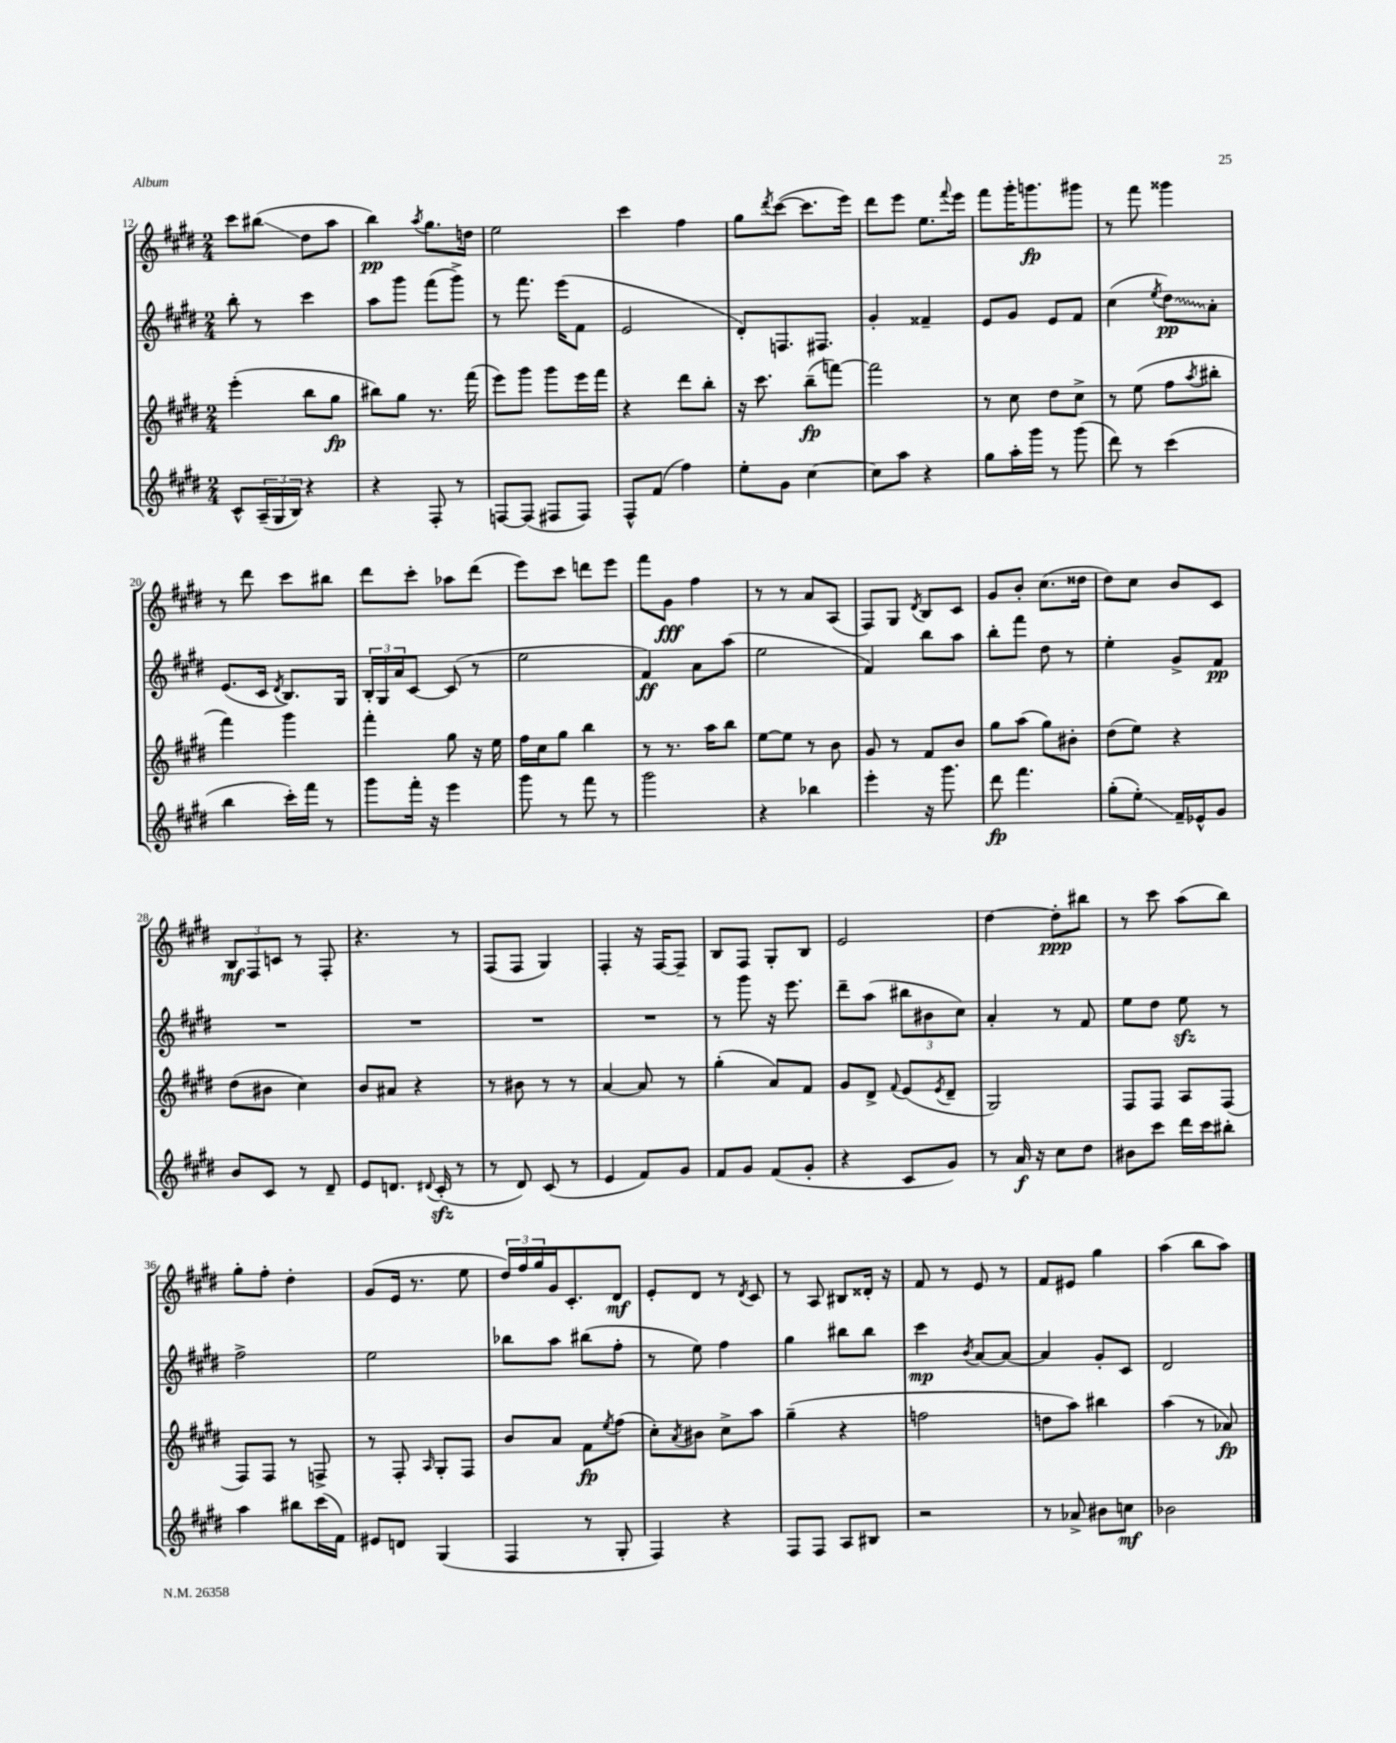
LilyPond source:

<<
\new StaffGroup <<
\new Staff = "s0" {
    \clef treble \key e \major \numericTimeSignature \time 2/4
    cis'''8 bis''8\glissando( dis''8 a''8 |
    b''4\pp) \acciaccatura { a''8 } gis''8. d''16 |
    e''2 |
    cis'''4 fis''4 |
    gis''8 \acciaccatura { dis'''8 } cis'''8~( cis'''8. e'''16) |
    dis'''8 e'''8 e''8. \appoggiatura { fis'''8 } e'''16 |
    fis'''8 gis'''16-. g'''8.\fp gis'''8 |
    r8 fis'''8 gisis'''4 |
    r8 dis'''8 cis'''8 bis''8 |
    dis'''8 cis'''8-. aes''8 dis'''8( |
    e'''8) cis'''8 d'''8 e'''8 |
    fis'''8 gis'8\fff fis''4 |
    r8 r8 a'8 a8( |
    fis8) gis8 \acciaccatura { dis'8 } b8 cis'8 |
    gis'8 b'8-. cis''8.( disis''16 |
    dis''8) cis''8 b'8 cis'8 |
    \tuplet 3/2 { b8\mf fis8 c'8 } r8 fis8-. |
    r4. r8 |
    fis8( fis8 gis4) |
    fis4-. r16 fis16~ fis8-- |
    b8 fis8 gis8-. b8 |
    e'2 |
    dis''4~ dis''8-.\ppp bis''8 |
    r8 cis'''8 a''8( b''8) |
    gis''8-. fis''8-. dis''4-. |
    gis'8( e'16 r8. e''8 |
    \tuplet 3/2 { dis''16) fis''16 gis''16 } gis'16 cis'8.-. dis'8\mf |
    e'8-. dis'8 r8 \acciaccatura { dis'8 } cis'8 |
    r8 a8 bis8 disis'16-. r16 |
    fis'8 r8 e'8 r8 |
    fis'8 eis'8 gis''4 |
    a''4( b''8 a''8) \bar "|." |
}
\new Staff = "s1" {
    \clef treble \key e \major \numericTimeSignature \time 2/4
    b''8-. r8 cis'''4 |
    a''8 gis'''8 fis'''8( gis'''8->) |
    r8 fis'''8. e'''16( fis'8 |
    e'2 |
    dis'8-.) f8. fis8. |
    gis'4-. fisis'4-- |
    e'8 gis'8 e'8 fis'8 |
    cis''4( \acciaccatura { e''8 } \once \override Glissando.style = #'zigzag dis''8\glissando\pp) a'8-. |
    e'8.( cis'16 \acciaccatura { dis'8 } b8.) gis16 |
    \tuplet 3/2 { b16-. gis16 a'16 } cis'8~ cis'8( r8 |
    e''2 |
    fis'4\ff) a'8 a''8( |
    e''2 |
    fis'4) b''8 a''8 |
    b''8-. fis'''8 dis''8 r8 |
    e''4-. gis'8-> fis'8\pp |
    R2 |
    R2 |
    R2 |
    R2 |
    r8 gis'''8 r16 e'''8. |
    dis'''8-- a''8( \tuplet 3/2 { bis''8 bis'8 cis''8) } |
    a'4-. r8 fis'8 |
    e''8 dis''8 e''8\sfz r8 |
    fis''2-> |
    e''2 |
    bes''8 a''8 bis''8( fis''8-. |
    r8 e''8) fis''4 |
    gis''4 bis''8 bis''8 |
    cis'''4\mp \acciaccatura { b'8 } a'8~ a'8~ |
    a'4 gis'8-. cis'8 |
    dis'2 \bar "|." |
}
\new Staff = "s2" {
    \clef treble \key e \major \numericTimeSignature \time 2/4
    e'''4-.( b''8 gis''8\fp |
    bis''8) gis''8 r8. fis'''16( |
    e'''8) gis'''8 gis'''8 e'''16 fis'''16 |
    r4 dis'''8 b''8-. |
    r16 cis'''8. b''8--\fp( f'''8~) |
    f'''2 |
    r8 cis''8 dis''8 cis''8-> |
    r8 e''8( fis''8 \acciaccatura { a''8 } bis''8-. |
    fis'''4) gis'''4 |
    fis'''4-. gis''8 r16 e''16 |
    fis''16 cis''16 gis''8 b''4 |
    r8 r8. a''16 b''8 |
    e''8~ e''8 r8 b'8 |
    gis'8 r8 fis'8 b'8 |
    gis''8 a''8( gis''8) bis'8-. |
    dis''8( e''8) r4 |
    dis''8( bis'8 cis''4) |
    b'8 ais'8 r4 |
    r8 bis'8 r8 r8 |
    a'4~ a'8 r8 |
    gis''4-.( a'8) fis'8 |
    gis'8 dis'8-> \appoggiatura { fis'8 } e'8( \acciaccatura { e'8 } dis'8-- |
    gis2) |
    fis8 fis8 a8 fis8( |
    fis8) fis8 r8 f8-> |
    r8 fis8-. \grace { a16 } gis8-. fis8 |
    b'8 a'8 fis'8\fp \acciaccatura { e''8 } fis''8( |
    cis''8-.) \acciaccatura { a'8 } bis'8 cis''8-> a''8 |
    gis''4--( r4 |
    f''2 |
    d''8 a''8) bis''4 |
    a''4( r8 aes'8\fp) \bar "|." |
}
\new Staff = "s3" {
    \clef treble \key e \major \numericTimeSignature \time 2/4
    cis'8-^ \tuplet 3/2 { a16--( gis16 b16) } r4 |
    r4 fis8-. r8 |
    f8~ f8( fis8 fis8) |
    fis8-^ fis'8( fis''4) |
    e''8-. gis'8 cis''4~ |
    cis''8 a''8 r4 |
    gis''8 a''16-. gis'''16 r8 gis'''8( |
    dis'''8) r8 cis'''4( |
    b''4 cis'''16-.) fis'''16 r8 |
    gis'''8 fis'''16-. r16 e'''4 |
    gis'''8 r8 fis'''8 r8 |
    gis'''2 |
    r4 bes''4 |
    e'''4-. r16 gis'''8. |
    dis'''8\fp fis'''4. |
    gis''8-.( e''8-.\glissando) fis'16-- ees'16-^ gis'8 |
    b'8 cis'8 r8 dis'8-- |
    e'8 d'8. \appoggiatura { dis'8 } cis'16-.\sfz( r8 |
    r8 dis'8) cis'8( r8 |
    e'4 fis'8) gis'8 |
    fis'8 gis'8 fis'8( gis'8-. |
    r4 cis'8 gis'8) |
    r8 a'16\f r16 cis''8 dis''8 |
    bis'8 cis'''8 dis'''16 cis'''16 bis''8-. |
    a''4 bis''8 cis'''16( fis'16) |
    eis'8 d'8 gis4( |
    fis4 r8 gis8-. |
    fis4) r4 |
    fis8 fis8 a8 bis8 |
    r2 |
    r8 aes'8-> bis'8 c''8\mf |
    bes'2 \bar "|." |
}
>>
>>
\layout { \context { \Score currentBarNumber = #12 } }
